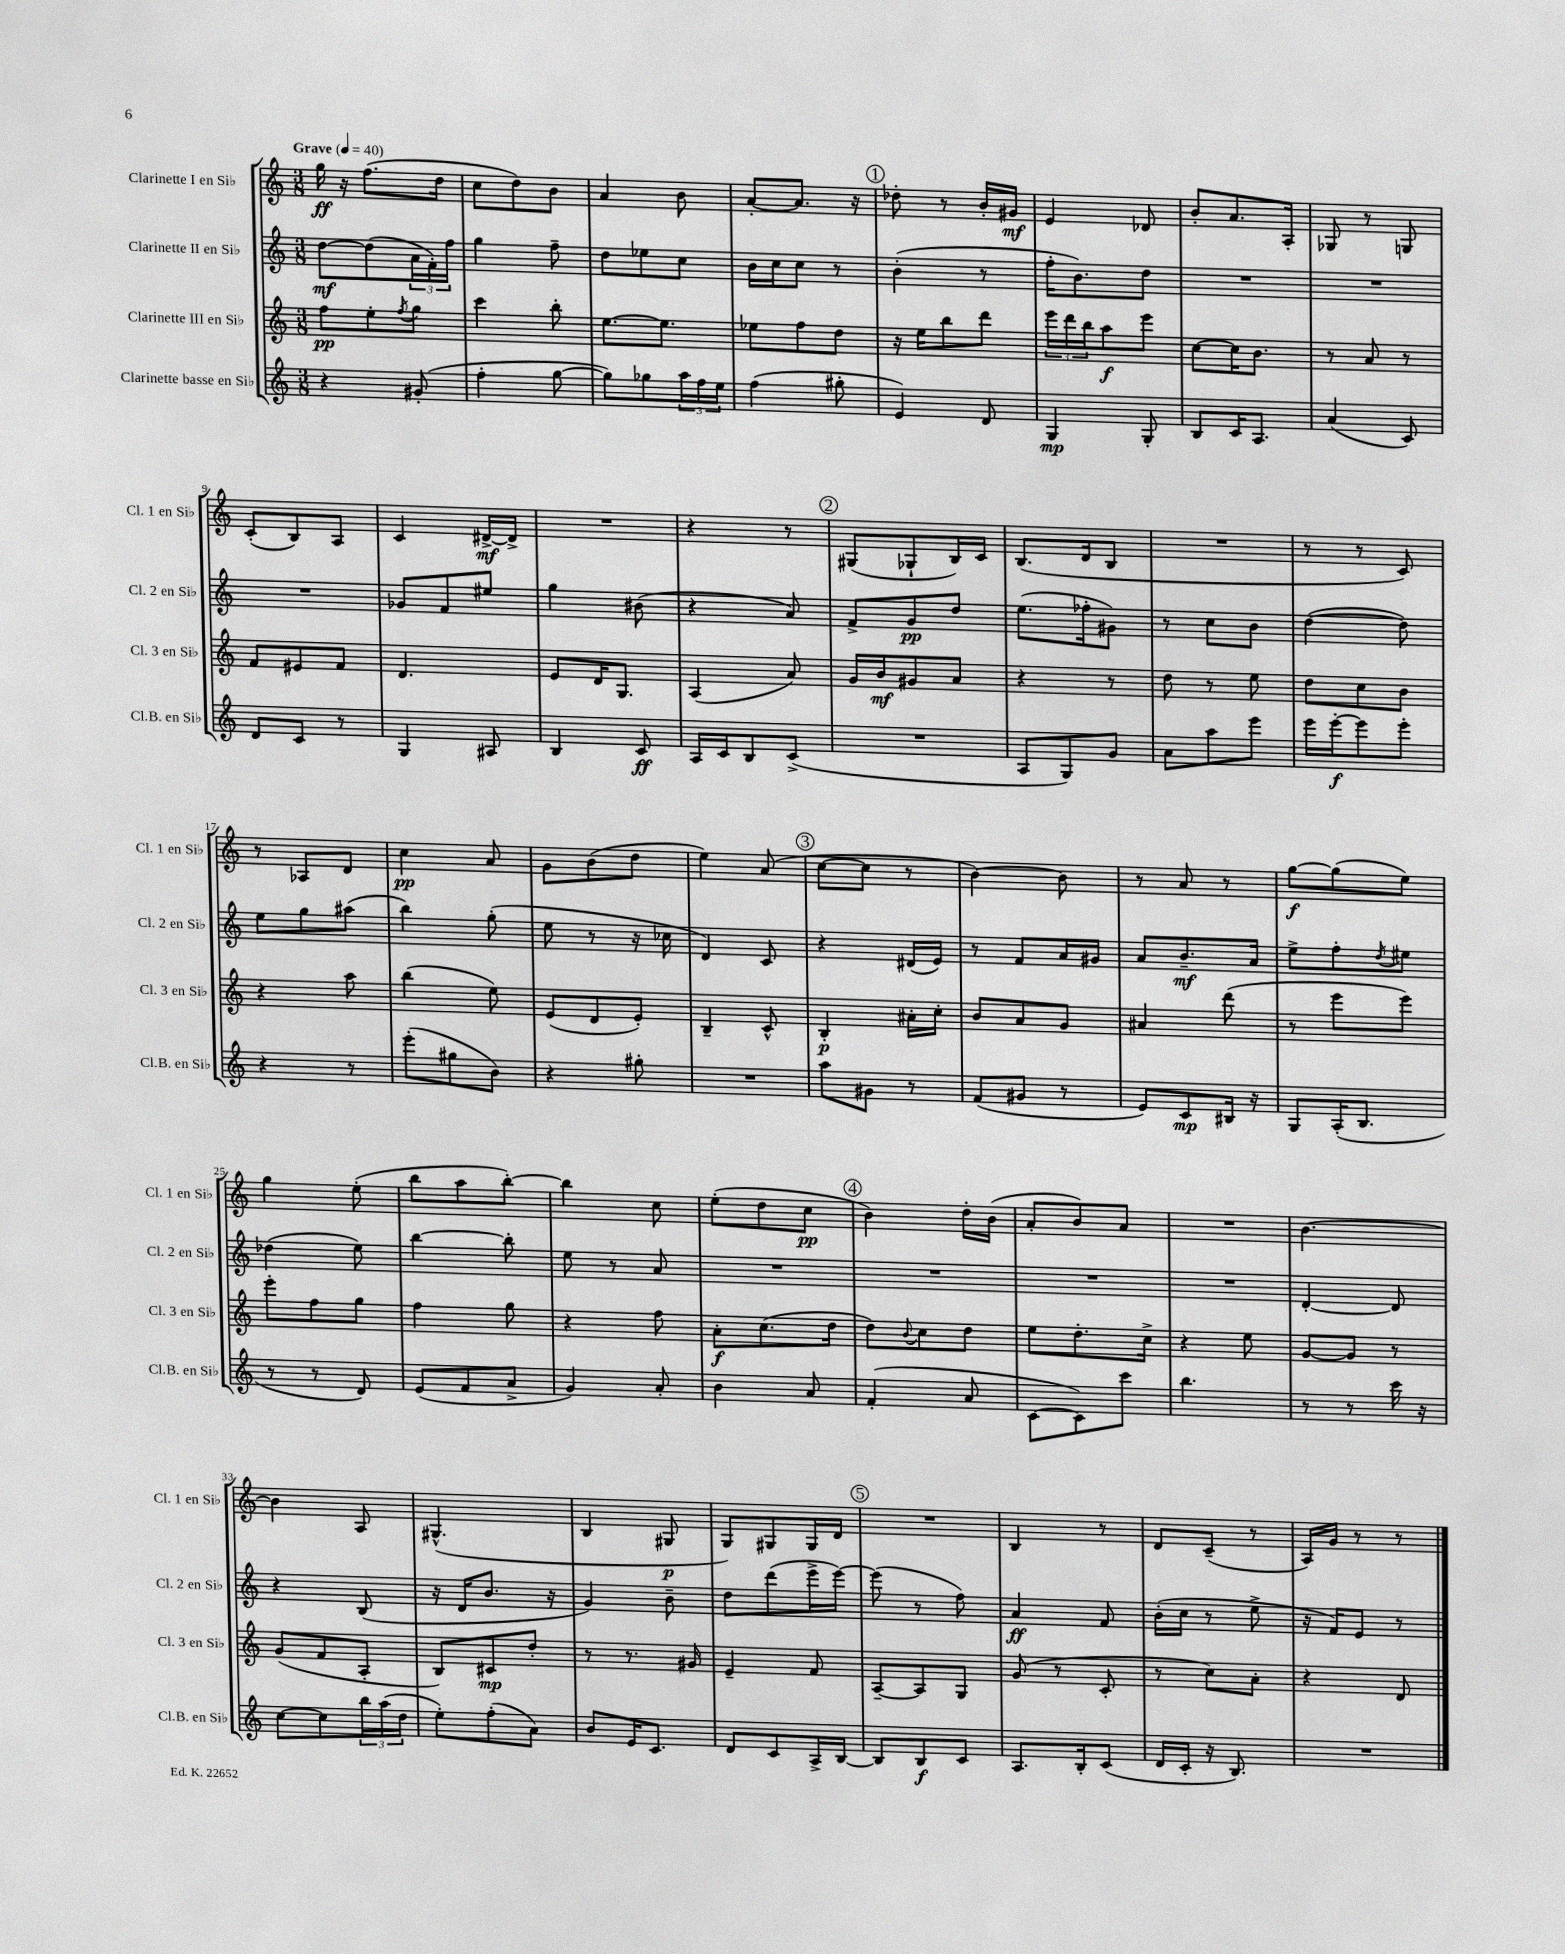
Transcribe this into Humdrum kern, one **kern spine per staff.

**kern	**kern	**kern	**kern
*staff4	*staff3	*staff2	*staff1
*clefG2	*clefG2	*clefG2	*clefG2
*k[]	*k[]	*k[]	*k[]
*M3/8	*M3/8	*M3/8	*M3/8
*MM40	*MM40	*MM40	*MM40
4r	8ff	[8dd	16gg
.	.	.	16r
.	8ee'	(8dd]	(8.ff
.	8qff	.	.
(8g#'	8gg	24a	.
.	.	24f')	.
.	.	.	16dd
.	.	24ff	.
=	=	=	=
4ff'	4ccc	4gg	8cc
.	.	.	8dd)
[8gg	8bb'	8ff~	8b
=	=	=	=
8gg])	[8.ee	8dd	4a
8gg-	.	8ee-	.
.	8.ee]	.	.
24aa	.	8cc	8b
24ff	.	.	.
24ee	.	.	.
=	=	=	=
(4ff	8ee-	16b	[8a'
.	.	16cc	.
.	8ff	8cc	8.a]
8gg#'	8dd	8r	.
.	.	.	16r
=	=	=	=
4e)	16r	(4b'	8dd-'
.	16ee	.	.
.	8bb	.	8r
8d	8ddd	8r	16b'
.	.	.	16g#
=	=	=	=
4G	24eee	16ff'	4e
.	24ddd	.	.
.	.	8.b)	.
.	24bb	.	.
.	8aa	.	.
8G'	8eee	8dd	8d-
=	=	=	=
8B	[8cc	4.r	8b'
16c	16cc]	.	8.a
8.A	8.b	.	.
.	.	.	16A'
=	=	=	=
(4a	8r	4.r	8G-
.	8a	.	8r
8c)	8r	.	8G
=	=	=	=
8d	8f	4.r	(8c'
8c	8e#	.	8B)
8r	8f	.	8A
=	=	=	=
4G	4.d	8g-	4c
.	.	8f	.
8A#	.	8ee#	[16d#^
.	.	.	16d#^]
=	=	=	=
4B	8e	4gg	4.r
.	16d	.	.
.	8.G	.	.
8c	.	(8b#	.
=	=	=	=
16A	(4A	4r	4r
16c	.	.	.
8B	.	.	.
(8c^	8a)	8a)	8r
=	=	=	=
4.r	16g	8f^	(8G#
.	16b	.	.
.	8g#	8g	8G-`
.	8a	8dd	16B)
.	.	.	16c
=	=	=	=
8A	4r	(8.ee	(8.B
8G)	.	.	.
.	.	16ff-'	16d
8g	8r	8g#)	8B
=	=	=	=
8a	8dd	8r	4.r
8aa	8r	8cc	.
8eee	8ee	8b	.
=	=	=	=
16eee	8dd	([4dd	8r
[16eee'	.	.	.
8eee]	8cc	.	8r
8eee'	8b	8dd])	8c)
=	=	=	=
4r	4r	8ee	8r
.	.	8gg	8A-
8r	8aa	(8aa#	8d
=	=	=	=
(8eee'	(4bb	4bb)	4cc
8gg#	.	.	.
8b)	8ee)	(8gg'	8a
=	=	=	=
4r	(8e	8ee	8g
.	8d	8r	(8b
8gg#'	8e')	16r	8dd
.	.	16cc-	.
=	=	=	=
4.r	4B~	4d)	4ee)
.	8c^^	8c	(8a
=	=	=	=
8aa	4B'	4r	[8cc
8g#	.	.	8cc]
8r	16a#'	(16d#	8r
.	16cc'	16e)	.
=	=	=	=
(8f	8b	8r	[4b)
8g#	8a	8f	.
8r	8g	16a	8b]
.	.	16g#	.
=	=	=	=
8e)	4a#	8a	8r
8c	.	8.b~	8a
16B#	(8ddd	.	8r
16r	.	16a	.
=	=	=	=
8G	8r	8ee^	[8gg
(16A'	8eee	8ff'	(8gg]
8.B	.	.	.
.	.	8qdd	.
.	8eee)	8ee#	8ee)
=	=	=	=
8r	8eee'	(4dd-	4gg
8r	8ff	.	.
8d)	8gg	8ee)	(8ee'
=	=	=	=
(8e	4ff	[4bb	8bb
8f	.	.	8aa
8a^	8gg	8bb']	[8bb')
=	=	=	=
4g)	4r	8ee	4bb]
.	.	8r	.
8a'	8ff	8a	8cc
=	=	=	=
4b	8a'	4.r	(8ee'
.	(8.cc	.	8dd
8a	.	.	8cc
.	16dd	.	.
=	=	=	=
(4f'	8dd)	4.r	4b)
.	8qqb	.	.
.	8cc	.	.
8a	8dd	.	16dd'
.	.	.	(16b
=	=	=	=
[8c	8ee	4.r	8a'
8c])	8.dd'	.	8b)
8ccc	.	.	8a
.	16cc^	.	.
=	=	=	=
4.bb	4r	4.r	4.r
.	8ee	.	.
=	=	=	=
8r	[8g	[4d'	[4.b
8r	8g]	.	.
16ccc	8r	8d]	.
16r	.	.	.
=	=	=	=
[8cc	(8g	4r	4b]
8cc]	8f	.	.
24bb	8A'	(8B	8A
(24aa	.	.	.
24dd	.	.	.
=	=	=	=
8ee')	8B)	16r	(4.G#^^
.	.	16d	.
(8ff'	8c#	8.b	.
8a)	8dd'	.	.
.	.	16r	.
=	=	=	=
8b	8r	4g)	4B
16e	8.r	.	.
8.c	.	.	.
.	.	8b~	8G#
.	16g#	.	.
=	=	=	=
8d	4e~	8dd	8G)
8c	.	(8ddd	8G#
16A^	8f	16eee^	16G#
[16B	.	[16eee)	16d
=	=	=	=
8B]	[8A~	(8eee]	4.r
8B	8A]	8r	.
8c	8G	8ff)	.
=	=	=	=
8.A	(8g	4a	4B
.	8r	.	.
16B'	.	.	.
(8c	8c'	8f	8r
=	=	=	=
16d	8r	(16b'	8d
16c'	.	16cc	.
16r	8cc)	8r	(8c~
8.B)	.	.	.
.	8a'	8ee^	8r
=	=	=	=
4.r	4r	16r	16A)
.	.	16f)	16g
.	.	8e	8r
.	8d	8r	8r
==	==	==	==
*-	*-	*-	*-
